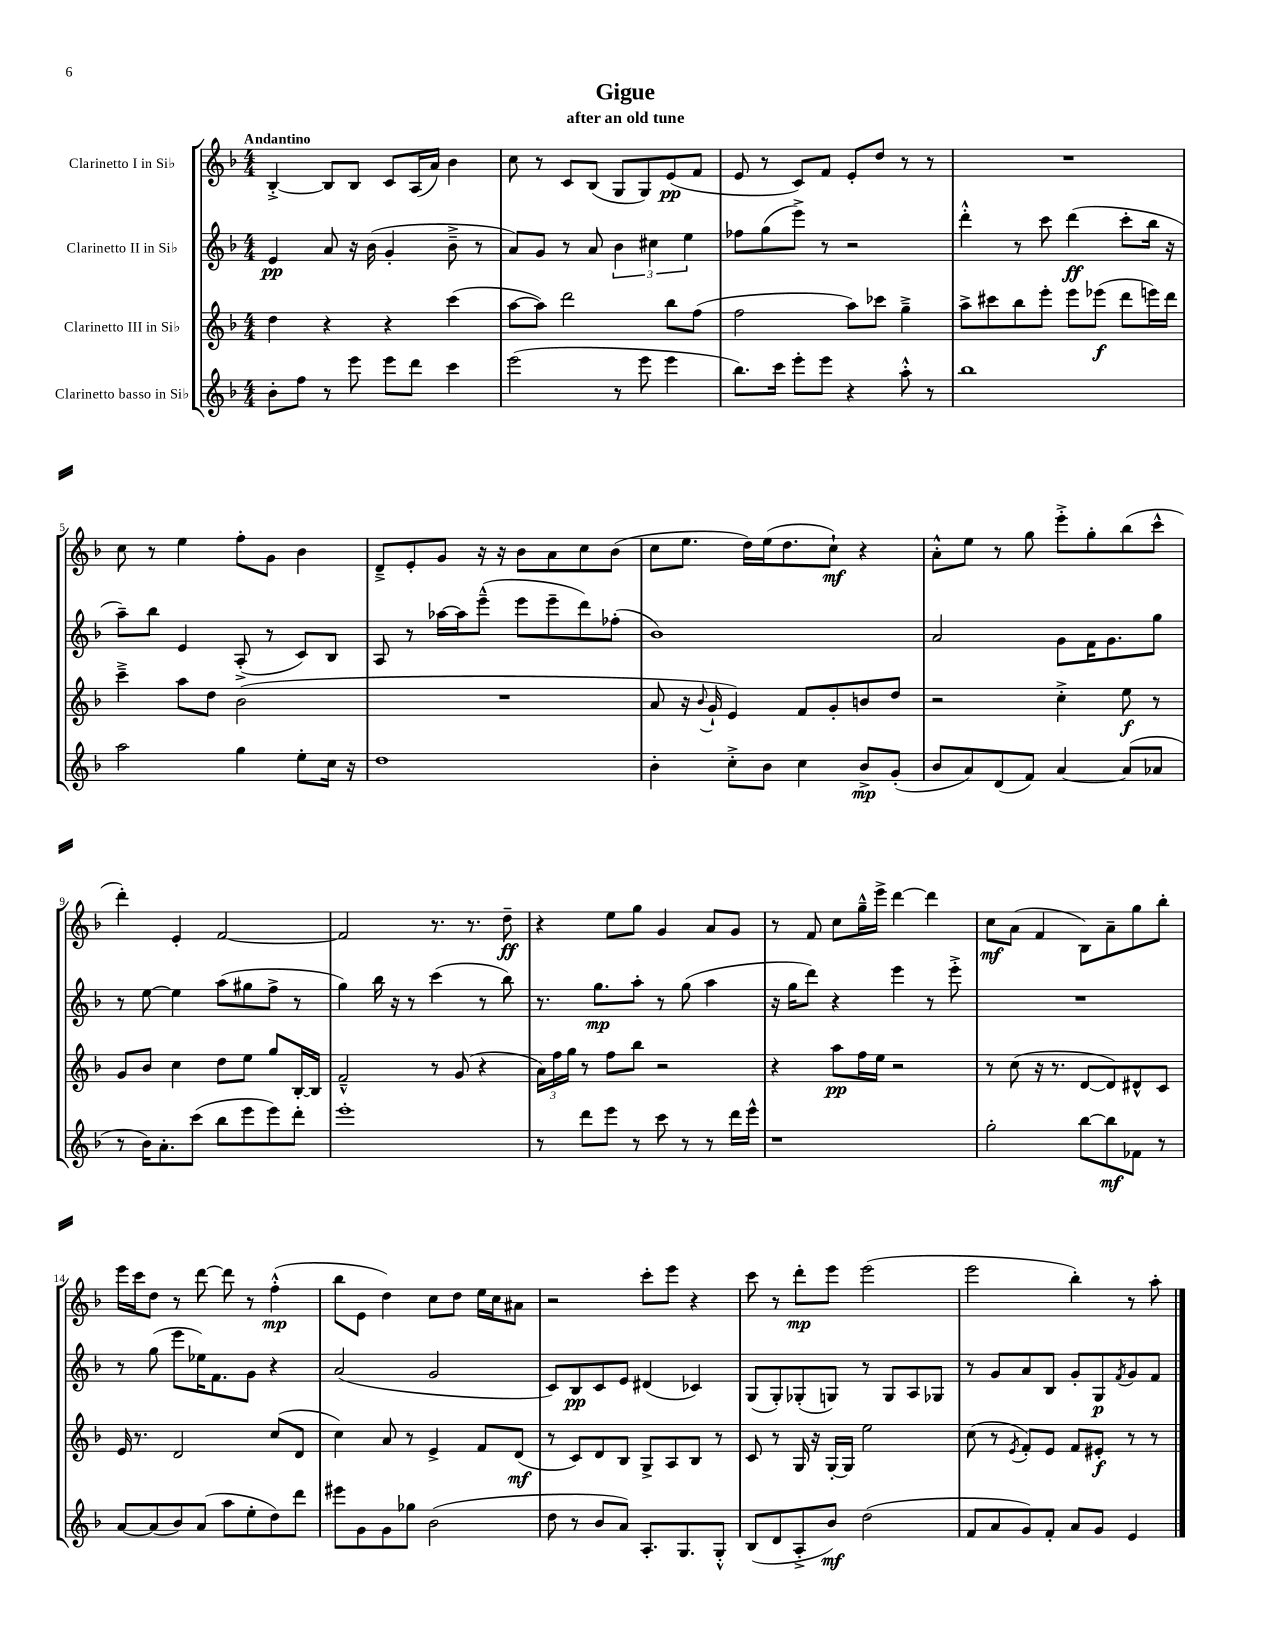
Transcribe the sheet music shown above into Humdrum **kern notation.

**kern	**dynam	**kern	**dynam	**kern	**dynam	**kern	**dynam
*part4	*part4	*part3	*part3	*part2	*part2	*part1	*part1
*staff4	*staff4	*staff3	*staff3	*staff2	*staff2	*staff1	*staff1
*I"Clarinetto basso in Si♭	*	*I"Clarinetto III in Si♭	*	*I"Clarinetto II in Si♭	*	*I"Clarinetto I in Si♭	*
*clefG2	*	*clefG2	*	*clefG2	*	*clefG2	*
*k[b-]	*	*k[b-]	*	*k[b-]	*	*k[b-]	*
*M4/4	*	*M4/4	*	*M4/4	*	*M4/4	*
=1	=1	=1	=1	=1	=1	=1	=1
!	!	!	!	!	!	!LO:TX:a:B:t=Andantino	!
8b-'\L	.	4dd\	.	4e/	pp	[4B-'^/	.
8ff\J	.	.	.	.	.	.	.
8r	.	4r	.	8a/	.	8B-/L]	.
8eee\	.	.	.	16r	.	8B-/J	.
.	.	.	.	(16b-\	.	.	.
8eee\L	.	4r	.	4g'/	.	8c/L	.
8ddd\J	.	.	.	.	.	(16A/L	.
.	.	.	.	.	.	16a/JJ)	.
4ccc\	.	(4ccc\	.	8b-~^\	.	4b-\	.
.	.	.	.	8r	.	.	.
=2	=2	=2	=2	=2	=2	=2	=2
(2eee\	.	[8aa\L	.	8a/L)	.	8cc\	.
.	.	8aa\J])	.	8g/J	.	8r	.
.	.	2ddd\	.	8r	.	8c/L	.
.	.	.	.	8a/	.	(8B-/J	.
8r	.	.	.	6b-\	.	8G/L	.
8eee\	.	.	.	.	.	8G/)	.
.	.	.	.	6cc#X\	.	.	.
4eee\	.	8bb-\L	.	.	.	(8e/	pp
.	.	.	.	6ee\	.	.	.
.	.	(8ff\J	.	.	.	8f/J	.
=3	=3	=3	=3	=3	=3	=3	=3
8.bb-\L)	.	2ff\	.	8ff-X\L	.	8e/	.
.	.	.	.	(8gg\	.	8r	.
16ccc\Jk	.	.	.	.	.	.	.
8eee'\L	.	.	.	8eee^\J)	.	8c/L)	.
8eee\J	.	.	.	8r	.	8f/J	.
4r	.	8aa\L)	.	2r	.	8e'/L	.
.	.	8ccc-X\J	.	.	.	8dd/J	.
8aa'^^\	.	4gg~^\	.	.	.	8r	.
8r	.	.	.	.	.	8r	.
=4	=4	=4	=4	=4	=4	=4	=4
1bb-	.	8aa^\L	.	4ddd'^^\	.	1r	.
.	.	8ccc#X\	.	.	.	.	.
.	.	8bb-\	.	8r	.	.	.
.	.	8eee'\J	.	8ccc\	.	.	.
.	.	8eee\L	.	(4ddd\	ff	.	.
.	.	(8eee-X\J	f	.	.	.	.
.	.	8ddd\L	.	8ccc'\L	.	.	.
.	.	16eeen\L)	.	16bb-\Jk	.	.	.
.	.	16ddd\JJ	.	16r	.	.	.
!!LO:LB:g=z
=5	=5	=5	=5	=5	=5	=5	=5
2aa\	.	4ccc~^\	.	8aa~\L)	.	8cc\	.
.	.	.	.	8bb-\J	.	8r	.
.	.	8aa\L	.	4e/	.	4ee\	.
.	.	8dd\J	.	.	.	.	.
4gg\	.	(2b-\	.	(8A'^/	.	8ff'\L	.
.	.	.	.	8r	.	8g\J	.
8ee'\L	.	.	.	8c/L)	.	4b-\	.
16cc\Jk	.	.	.	8B-/J	.	.	.
16r	.	.	.	.	.	.	.
=6	=6	=6	=6	=6	=6	=6	=6
1dd	.	1r	.	8A/	.	8d~^/L	.
.	.	.	.	8r	.	8e'/	.
.	.	.	.	[16aa-X\LL	.	8g/J	.
.	.	.	.	16aa-\J]	.	.	.
.	.	.	.	(8eee~^^\J	.	16r	.
.	.	.	.	.	.	16r	.
.	.	.	.	8eee\L	.	8b-\L	.
.	.	.	.	8eee~\	.	8a\	.
.	.	.	.	8ddd\)	.	8cc\	.
.	.	.	.	(8ff-X'\J	.	(8b-\J	.
=7	=7	=7	=7	=7	=7	=7	=7
4b-'\	.	8a/	.	1b-)	.	8cc\L	.
.	.	16r	.	.	.	8.ee\J	.
.	.	8qqb-/	.	.	.	.	.
.	.	16g`/	.	.	.	.	.
8cc'^\L	.	4e/)	.	.	.	.	.
.	.	.	.	.	.	16dd\LL)	.
8b-\J	.	.	.	.	.	(16ee\J	.
.	.	.	.	.	.	8.dd\	.
4cc\	.	8f/L	.	.	.	.	.
.	.	8g'/	.	.	.	8cc`\J)	mf
8b-^/L	mp	8bn/	.	.	.	4r	.
(8g'/J	.	8dd/J	.	.	.	.	.
=8	=8	=8	=8	=8	=8	=8	=8
8b-/L	.	2r	.	2a/	.	8a'^^\L	.
8a/)	.	.	.	.	.	8ee\J	.
(8d/	.	.	.	.	.	8r	.
8f/J)	.	.	.	.	.	8gg\	.
[4a/	.	4cc'^\	.	8g\L	.	8eee'^\L	.
.	.	.	.	16f\K	.	8gg'\	.
.	.	.	.	8.g\	.	.	.
(8a/L]	.	8ee\	f	.	.	(8bb-\	.
8a-X/J	.	8r	.	8gg\J	.	8ccc^^\J	.
!!LO:LB:g=z
=9	=9	=9	=9	=9	=9	=9	=9
8r	.	8g/L	.	8r	.	4ddd'\)	.
16b-\KL)	.	8b-/J	.	[8ee\	.	.	.
8.a'\	.	.	.	.	.	.	.
.	.	4cc\	.	4ee\]	.	4e'/	.
(8ccc\J	.	.	.	.	.	.	.
8bb-\L	.	8dd\L	.	(8aa\L	.	[2f/	.
8eee\	.	8ee\J	.	8gg#X\	.	.	.
8eee\)	.	8gg/L	.	8ff^\J	.	.	.
8ddd'\J	.	[16B-'/L	.	8r	.	.	.
.	.	16B-/JJ]	.	.	.	.	.
=10	=10	=10	=10	=10	=10	=10	=10
1eee'	.	2f~^^/	.	4gg\)	.	2f/]	.
.	.	.	.	16bb-\	.	.	.
.	.	.	.	16r	.	.	.
.	.	.	.	8r	.	.	.
.	.	8r	.	(4ccc\	.	8.r	.
.	.	(8g/	.	.	.	.	.
.	.	.	.	.	.	8.r	.
.	.	4r	.	8r	.	.	.
.	.	.	.	8bb-\)	.	8dd~\	ff
=11	=11	=11	=11	=11	=11	=11	=11
8r	.	24a\LL)	.	8.r	.	4r	.
.	.	24ff\	.	.	.	.	.
.	.	24gg\JJ	.	.	.	.	.
8ddd\L	.	8r	.	.	.	.	.
.	.	.	.	8.gg\L	mp	.	.
8eee\J	.	8ff\L	.	.	.	8ee\L	.
8r	.	8bb-\J	.	8aa'\J	.	8gg\J	.
8ccc\	.	2r	.	8r	.	4g/	.
8r	.	.	.	(8gg\	.	.	.
8r	.	.	.	4aa\	.	8a/L	.
16ddd\LL	.	.	.	.	.	8g/J	.
16eee^^\JJ	.	.	.	.	.	.	.
=12	=12	=12	=12	=12	=12	=12	=12
1r	.	4r	.	16r	.	8r	.
.	.	.	.	16gg\KL	.	.	.
.	.	.	.	8ddd\J)	.	8f/	.
.	.	8aa\L	pp	4r	.	8cc\L	.
.	.	16ff\L	.	.	.	16gg~^^\L	.
.	.	16ee\JJ	.	.	.	16eee^\JJ	.
.	.	2r	.	4eee\	.	[4ddd\	.
.	.	.	.	8r	.	4ddd\]	.
.	.	.	.	8eee'^\	.	.	.
=13	=13	=13	=13	=13	=13	=13	=13
2gg'\	.	8r	.	1r	.	8cc\L	mf
.	.	(8cc\	.	.	.	(8a\J	.
.	.	16r	.	.	.	4f/	.
.	.	8.r	.	.	.	.	.
[8bb-\L	.	[8d/L	.	.	.	8B-\L)	.
8bb-\]	mf	8d/])	.	.	.	8a~\	.
8f-X\J	.	8d#X^^/	.	.	.	8gg\	.
8r	.	8c/J	.	.	.	8bb-'\J	.
!!LO:LB:g=z
=14	=14	=14	=14	=14	=14	=14	=14
[8a/L	.	16e/	.	8r	.	16eee\LL	.
.	.	8.r	.	.	.	16ccc\J	.
(8a/]	.	.	.	(8gg\	.	8dd\J	.
8b-/)	.	2d/	.	8eee\L	.	8r	.
(8a/J	.	.	.	16ee-X\K)	.	[8ddd\	.
.	.	.	.	8.f\	.	.	.
8aa\L	.	.	.	.	.	8ddd\]	.
8ee'\	.	.	.	8g\J	.	8r	.
8dd\)	.	(8cc/L	.	4r	.	(4ff'^^\	mp
8ddd\J	.	8d/J	.	.	.	.	.
=15	=15	=15	=15	=15	=15	=15	=15
8eee#X\L	.	4cc\)	.	(2a/	.	8bb-\L	.
8g\	.	.	.	.	.	8e\J	.
8g\	.	8a/	.	.	.	4dd\)	.
8gg-X\J	.	8r	.	.	.	.	.
(2b-\	.	4e^/	.	2g/	.	8cc\L	.
.	.	.	.	.	.	8dd\J	.
.	.	8f/L	.	.	.	16ee\LL	.
.	.	.	.	.	.	16cc\J	.
.	.	(8d/J	mf	.	.	8a#X\J	.
=16	=16	=16	=16	=16	=16	=16	=16
8dd\	.	8r	.	8c/L)	.	2r	.
8r	.	8c/L)	.	8B-/	pp	.	.
8b-/L	.	8d/	.	8c/	.	.	.
8a/J)	.	8B-/J	.	8e/J	.	.	.
8.A'/L	.	8G^/L	.	(4d#X/	.	8ccc'\L	.
.	.	8A/	.	.	.	8eee\J	.
8.G/	.	.	.	.	.	.	.
.	.	8B-/J	.	4c-X/)	.	4r	.
8G'^^/J	.	8r	.	.	.	.	.
=17	=17	=17	=17	=17	=17	=17	=17
(8B-/L	.	8c/	.	(8G/L	.	8ccc\	.
8d/	.	8r	.	8G'/)	.	8r	.
8A'^/	.	16G/	.	(8G-X'/	.	8ddd'\L	mp
.	.	16r	.	.	.	.	.
8b-/J)	mf	[16G'/LL	.	8Gn/J)	.	8eee\J	.
.	.	16G/JJ]	.	.	.	.	.
(2dd\	.	2ee\	.	8r	.	(2eee\	.
.	.	.	.	8G/L	.	.	.
.	.	.	.	8A/	.	.	.
.	.	.	.	8G-X/J	.	.	.
=18	=18	=18	=18	=18	=18	=18	=18
8f/L	.	(8cc\	.	8r	.	2eee\	.
8a/	.	8r	.	8g/L	.	.	.
.	.	8qe/	.	.	.	.	.
8g/)	.	8f'/L)	.	8a/	.	.	.
8f'/J	.	8e/J	.	8B-/J	.	.	.
8a/L	.	8f/L	.	8g'/L	.	4bb-'\)	.
8g/J	.	8e#X'/J	f	8G/	p	.	.
.	.	.	.	8qf/	.	.	.
4e/	.	8r	.	8g/	.	8r	.
.	.	8r	.	8f/J	.	8aa'\	.
==	==	==	==	==	==	==	==
*-	*-	*-	*-	*-	*-	*-	*-
